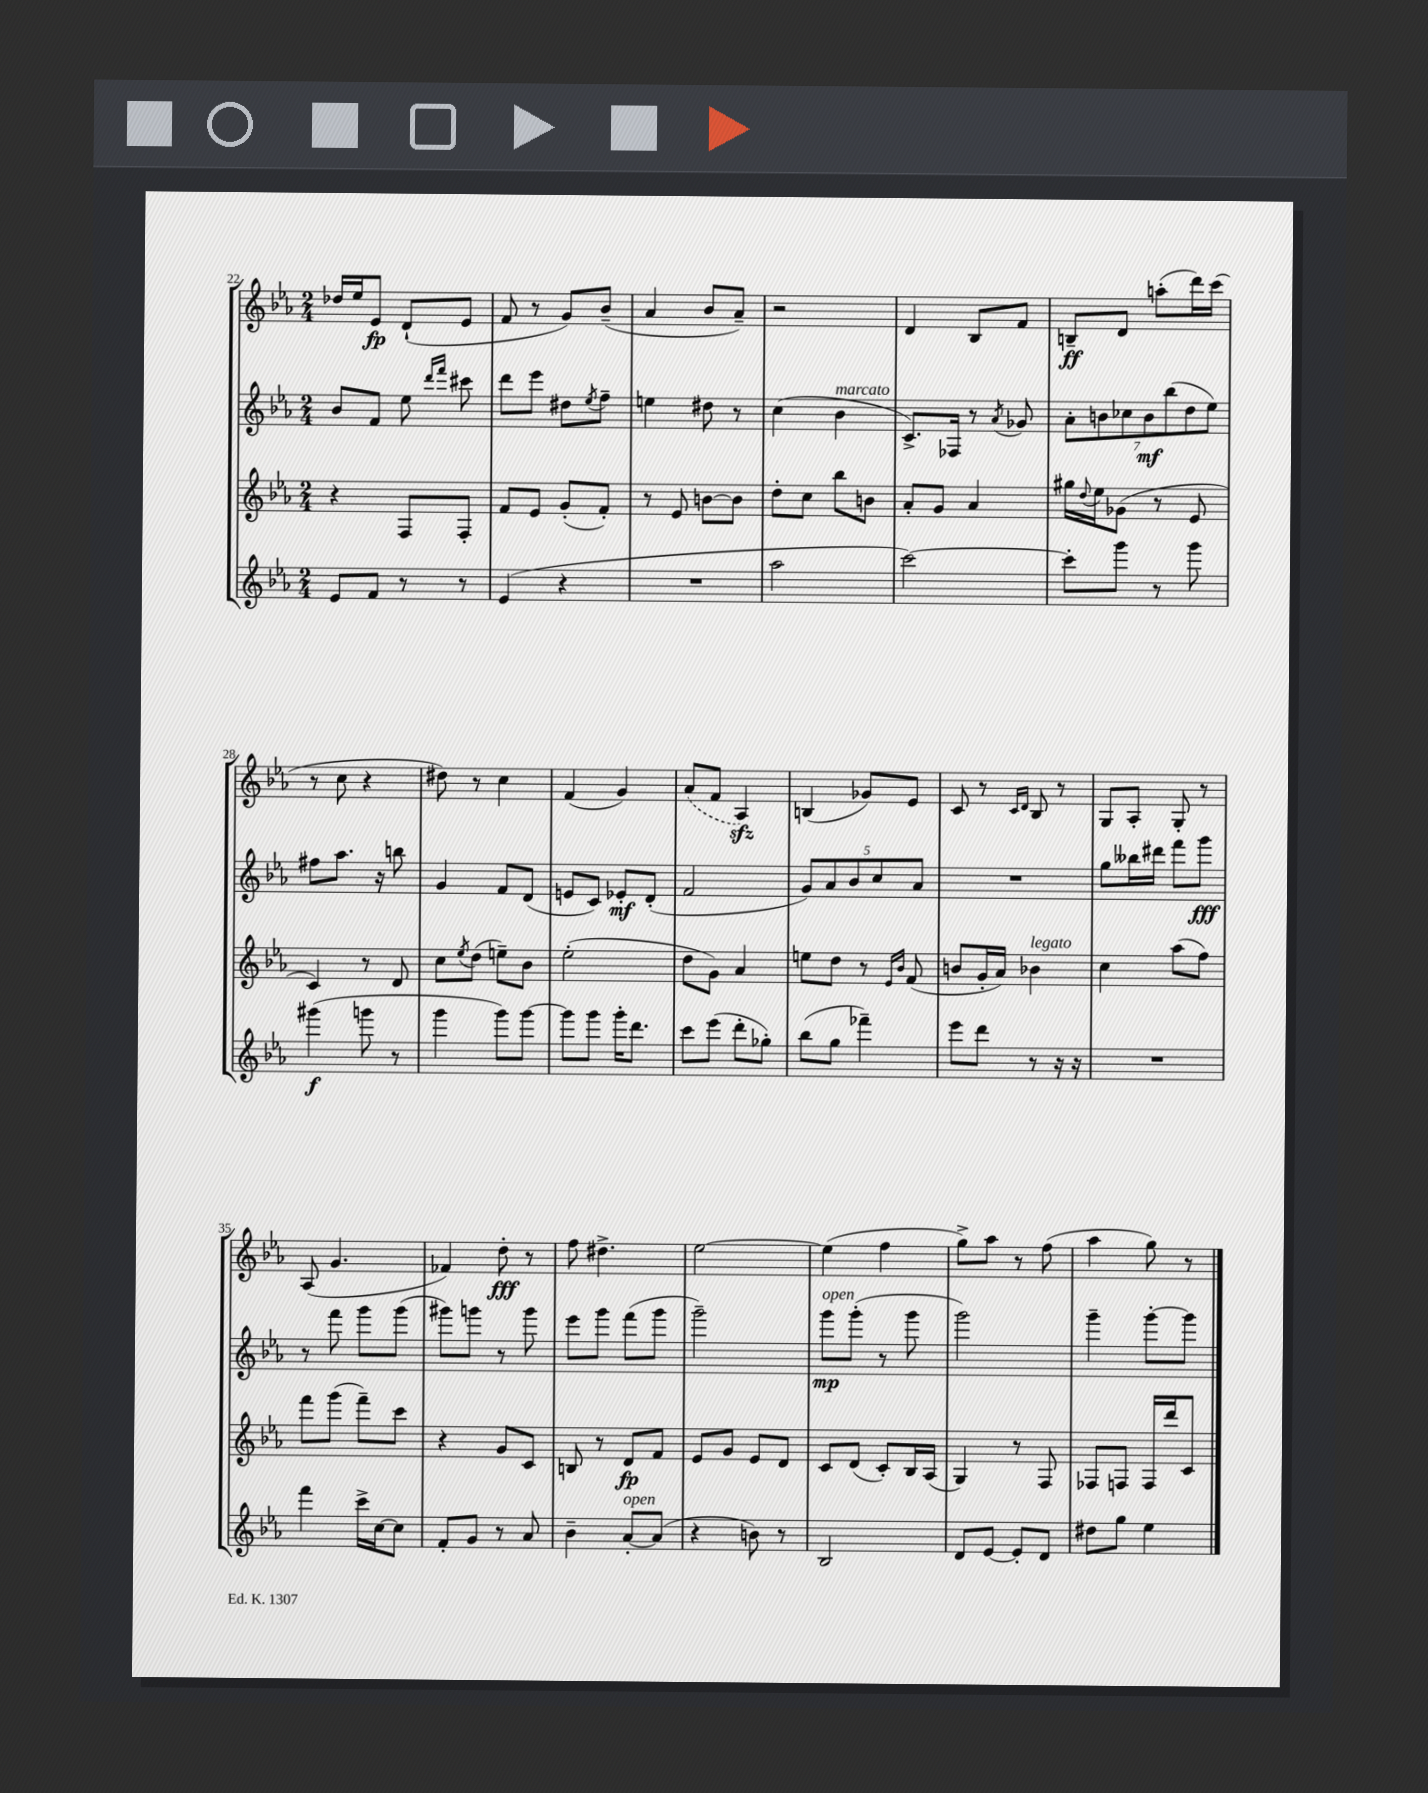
<<
\new StaffGroup <<
\new Staff = "s0" {
    \clef treble \key ees \major \numericTimeSignature \time 2/4
    des''16 ees''16 ees'8\fp d'8-!( ees'8 |
    f'8 r8 g'8) bes'8--( |
    aes'4 bes'8 aes'8--) |
    r2 |
    d'4 bes8 f'8 |
    b8--\ff d'8 a''8-.( d'''16) c'''16( |
    r8 c''8 r4 |
    dis''8) r8 c''4 |
    f'4( g'4) |
    \once \slurDashed aes'8( f'8 aes4\sfz) |
    b4( ges'8) ees'8 |
    c'8 r8 \grace { c'16 d'16 } bes8 r8 |
    g8 aes8-. g8-. r8 |
    aes8( g'4. |
    fes'4) d''8-.\fff r8 |
    f''8 dis''4.-> |
    ees''2~ |
    ees''4( f''4 |
    g''8->) aes''8 r8 f''8( |
    aes''4 g''8) r8 \bar "|." |
}
\new Staff = "s1" {
    \clef treble \key ees \major \numericTimeSignature \time 2/4
    bes'8 f'8 ees''8 \grace { d'''16 f'''16 } cis'''8 |
    d'''8 ees'''8 dis''8 \acciaccatura { ees''8 } f''8-- |
    e''4 dis''8 r8 |
    c''4( bes'4^\markup { \italic "marcato" } |
    c'8.->) fes16 r8 \acciaccatura { aes'8 } ges'8 |
    \tuplet 7/4 { aes'8-. b'8 ces''8 b'8\mf bes''8( d''8 ees''8) } |
    fis''8 aes''8. r16 b''8 |
    g'4 f'8 d'8( |
    e'8 c'8) ees'8-.\mf d'8-.( |
    f'2 |
    \tuplet 5/4 { g'8) aes'8 bes'8 c''8 aes'8 } |
    R2 |
    g''8 beses''16 dis'''16 f'''8 g'''8\fff |
    r8 f'''8 g'''8 g'''8( |
    gis'''8) g'''8 r8 g'''8 |
    ees'''8 g'''8 f'''8( g'''8 |
    g'''2--) |
    g'''8\mp^\markup { \italic "open" } g'''8-.( r8 g'''8 |
    g'''2) |
    g'''4-- g'''8~-. g'''8 \bar "|." |
}
\new Staff = "s2" {
    \clef treble \key ees \major \numericTimeSignature \time 2/4
    r4 f8 f8-. |
    f'8 ees'8 g'8-.( f'8-.) |
    r8 ees'8 b'8~ b'8 |
    d''8-. c''8 bes''8 b'8 |
    aes'8-. g'8 aes'4 |
    gis''16 \appoggiatura { d''8 } ees''16 ges'8( r8 ees'8 |
    c'4) r8 d'8 |
    c''8 \acciaccatura { ees''8 } d''8( e''8--) bes'8 |
    ees''2-.( |
    d''8 g'8) aes'4 |
    e''8 d''8 r8 \grace { ees'16 bes'16 } f'8( |
    b'8 g'16-. aes'16) bes'4^\markup { \italic "legato" } |
    c''4 aes''8( f''8) |
    f'''8 g'''8( f'''8--) c'''8 |
    r4 g'8 c'8 |
    b8 r8 d'8\fp f'8 |
    ees'8 g'8 ees'8 d'8 |
    c'8 d'8( c'8-.) bes16 aes16( |
    g4) r8 f8 |
    fes8 f8 f16 d'''16 c'8 \bar "|." |
}
\new Staff = "s3" {
    \clef treble \key ees \major \numericTimeSignature \time 2/4
    ees'8 f'8 r8 r8 |
    ees'4( r4 |
    R2 |
    aes''2 |
    c'''2~) |
    c'''8-. g'''8 r8 g'''8 |
    gis'''4\f( g'''8 r8 |
    g'''4 g'''8) g'''8~ |
    g'''8 g'''8 g'''16-. d'''8. |
    c'''8 ees'''8( d'''8-. ges''8-.) |
    bes''8( g''8 fes'''4--) |
    ees'''8 d'''8 r8 r16 r16 |
    R2 |
    f'''4 c'''16-> c''16~ c''8 |
    f'8-. g'8 r8 aes'8 |
    bes'4-- aes'8~-.^\markup { \italic "open" } aes'8( |
    r4 b'8) r8 |
    bes2 |
    d'8 ees'8~ ees'8-. d'8 |
    dis''8 g''8 ees''4 \bar "|." |
}
>>
>>
\layout { \context { \Score currentBarNumber = #22 } }
